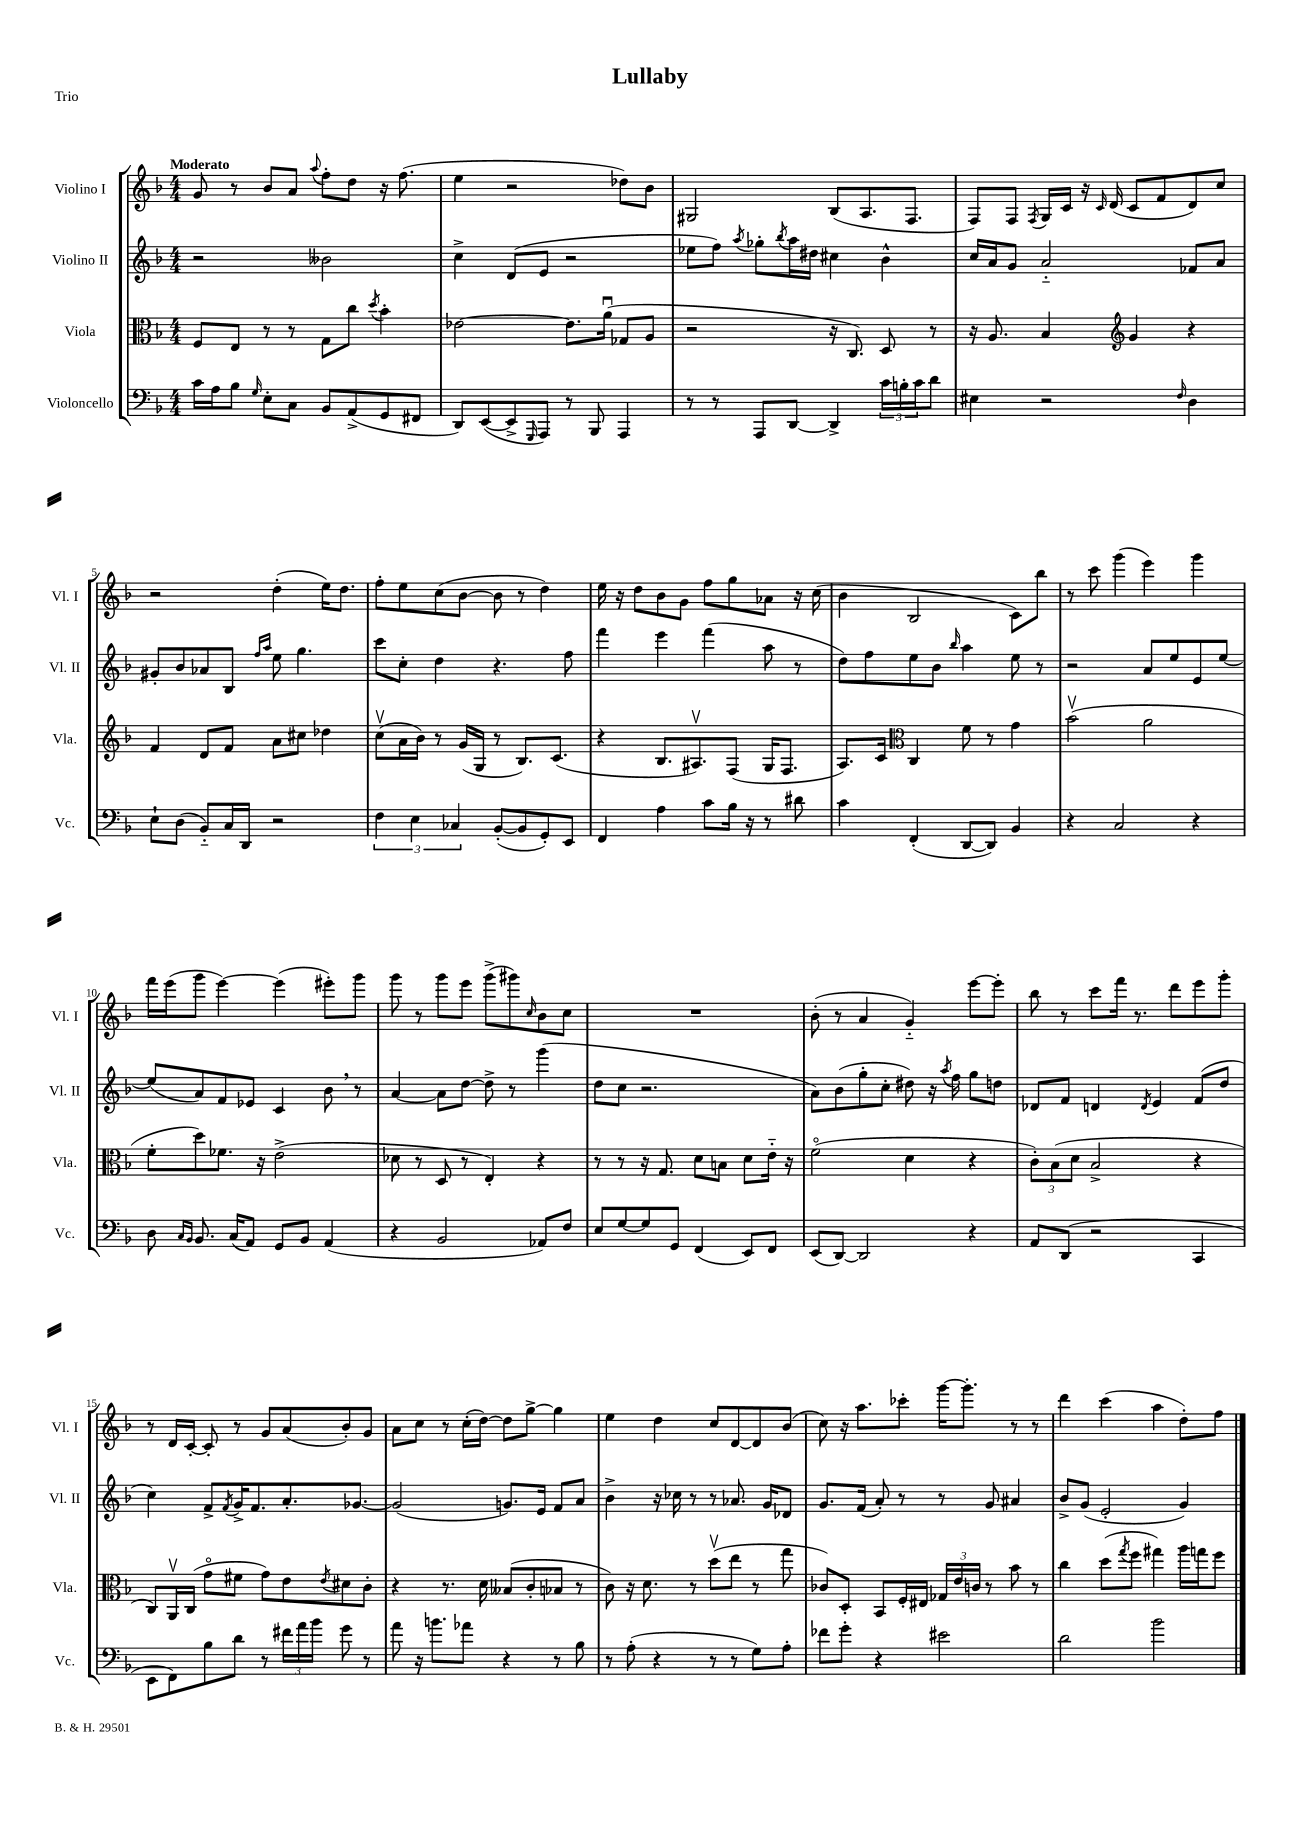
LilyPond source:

\header { title = "Lullaby" piece = "Trio" }
<<
\new StaffGroup <<
\new Staff = "s0" \with { instrumentName = "Violino I" shortInstrumentName = "Vl. I" } {
    \clef treble \key f \major \numericTimeSignature \time 4/4 \tempo "Moderato"
    g'8 r8 bes'8 a'8 \appoggiatura { a''8 } f''8-. d''8 r16 f''8.( |
    e''4 r2 des''8) bes'8 |
    gis2 bes8( a8. f8. |
    f8) f8 \acciaccatura { f8 } g16 c'16 r16 \grace { c'16 } d'16( c'8 f'8 d'8) c''8 |
    r2 d''4-.( e''16) d''8. |
    f''8-. e''8 c''8( bes'8~ bes'8 r8 d''4) |
    e''16 r16 d''8 bes'8 g'8 f''8 g''8 aes'8 r16 c''16( |
    bes'4 bes2 c'8) bes''8 |
    r8 c'''8 g'''4( e'''4) g'''4 |
    f'''16 e'''16( g'''8 e'''4~) e'''4( eis'''8-.) g'''8 |
    g'''8 r8 g'''8 e'''8 g'''8->( gis'''8) \grace { c''16 } bes'8 c''8 |
    R1 |
    bes'8-.( r8 a'4 g'4-_) e'''8~ e'''8-. |
    bes''8 r8 c'''8 f'''16 r8. d'''8 e'''8 g'''8-. |
    r8 d'16 c'16~-. c'8-. r8 g'8 a'8( bes'8-.) g'8 |
    a'8 c''8 r8 c''16-.( d''16~) d''8 g''8~-> g''4 |
    e''4 d''4 c''8 d'8~ d'8 bes'8( |
    c''8) r16 a''8. ces'''8-. g'''16~ g'''8.-. r8 r8 |
    d'''4 c'''4( a''4 d''8-.) f''8 \bar "|." |
}
\new Staff = "s1" \with { instrumentName = "Violino II" shortInstrumentName = "Vl. II" } {
    \clef treble \key f \major \numericTimeSignature \time 4/4
    r2 beses'2 |
    c''4-> d'8( e'8 r2 |
    ees''8 f''8) \acciaccatura { a''8 } ges''8-. \acciaccatura { bes''8 } a''16 dis''16 cis''4 bes'4-^ |
    c''16 a'16 g'8 a'2-_ fes'8 a'8 |
    gis'8-. bes'8 aes'8 bes8 \grace { f''16 a''16 } e''8 g''4. |
    c'''8 c''8-. d''4 r4. f''8 |
    f'''4 e'''4 f'''4( a''8 r8 |
    d''8) f''8 e''8 bes'8 \grace { bes''16 } a''4 e''8 r8 |
    r2 a'8 e''8 e'8 e''8~ |
    e''8( a'8) f'8 ees'8 c'4 bes'8 \breathe r8 |
    a'4~ a'8 d''8~ d''8-> r8 g'''4( |
    d''8 c''8 r2. |
    a'8) bes'8( g''8-. c''8-. dis''8) r16 \acciaccatura { a''8 } f''16 g''8 d''8 |
    des'8 f'8 d'4 \acciaccatura { d'8 } e'4 f'8( d''8 |
    c''4) f'8-> \acciaccatura { f'8 } g'16-> f'8. a'8.-. ges'8.~ |
    ges'2( g'8.) e'16 f'8 a'8 |
    bes'4-> r16 ces''16 r8 r8 aes'8. g'16 des'8 |
    g'8. f'16( a'8-.) r8 r8 g'8 ais'4 |
    bes'8-> g'8( e'2-. g'4) \bar "|." |
}
\new Staff = "s2" \with { instrumentName = "Viola" shortInstrumentName = "Vla." } {
    \clef alto \key f \major \numericTimeSignature \time 4/4
    f8 e8 r8 r8 g8 c''8 \acciaccatura { d''8 } bes'4-. |
    ees'2~ ees'8. a'16\downbow( ges8 a8 |
    r2 r16 c8.) d8 r8 |
    r16 a8. bes4 \clef treble g'4 r4 |
    f'4 d'8 f'8 a'8 cis''8 des''4 |
    c''8\upbow( a'16 bes'16) r8 g'16( g16 r8 bes8.) c'8.( |
    r4 bes8. ais8.\upbow) f8( g16 f8. |
    a8.) c'16 \clef alto c4 f'8 r8 g'4 |
    bes'2\upbow( a'2 |
    f'8-. d''8) fes'8. r16 e'2->( |
    des'8 r8 d8 r8 e4-.) r4 |
    r8 r8 r16 g8. d'8 b8 d'8 e'16-_ r16 |
    f'2\flageolet( d'4 r4 |
    \tuplet 3/2 { c'8-.) bes8( d'8 } bes2-> r4 |
    c8) a,16\upbow c16( g'8\flageolet fis'8 g'8) e'8 \acciaccatura { e'8 } dis'8 c'8-. |
    r4 r8. d'16 beses8( c'8-. bes8 r8 |
    c'8) r16 d'8. r8 d''8\upbow( e''8 r8 g''8 |
    ces'8) d8-. bes,8 f16-. eis16 \tuplet 3/2 { ges16 e'16 c'16 } r8 bes'8 r8 |
    c''4 d''8( \acciaccatura { g''8 } f''8 gis''4) a''16 g''16 f''8 \bar "|." |
}
\new Staff = "s3" \with { instrumentName = "Violoncello" shortInstrumentName = "Vc." } {
    \clef bass \key f \major \numericTimeSignature \time 4/4
    c'16 a16 bes8 \grace { g16 } e8-. c8 bes,8 a,8->( g,8 fis,8 |
    d,8) e,8~( e,8-> \grace { g,,16 } a,,8) r8 bes,,8 a,,4 |
    r8 r8 a,,8 d,8~ d,4-> \tuplet 3/2 { c'16 b16-. c'16 } d'8 |
    eis4 r2 \grace { f16 } d4 |
    e8-! d8( bes,8-_) c16 d,16 r2 |
    \tuplet 3/2 { f4 e4 ces4 } bes,8~-.( bes,8 g,8-.) e,8 |
    f,4 a4 c'8 bes16 r16 r8 dis'8 |
    c'4 f,4-.( d,8~ d,8) bes,4 |
    r4 c2 r4 |
    d8 \grace { c16 bes,16 } bes,8. c16( a,8) g,8 bes,8 a,4( |
    r4 bes,2 aes,8) f8 |
    e8 g8~ g8 g,8 f,4( e,8) f,8 |
    e,8( d,8~) d,2 r4 |
    a,8 d,8( r2 c,4 |
    e,8 f,8) bes8 d'8 r8 \tuplet 3/2 { fis'16 a'16 bes'16 } g'8 r8 |
    a'8 r16 b'8. aes'8 r4 r8 bes8 |
    r8 a8-.( r4 r8 r8 g8) a8-. |
    fes'8 g'8-. r4 eis'2 |
    d'2 bes'2 \bar "|." |
}
>>
>>
